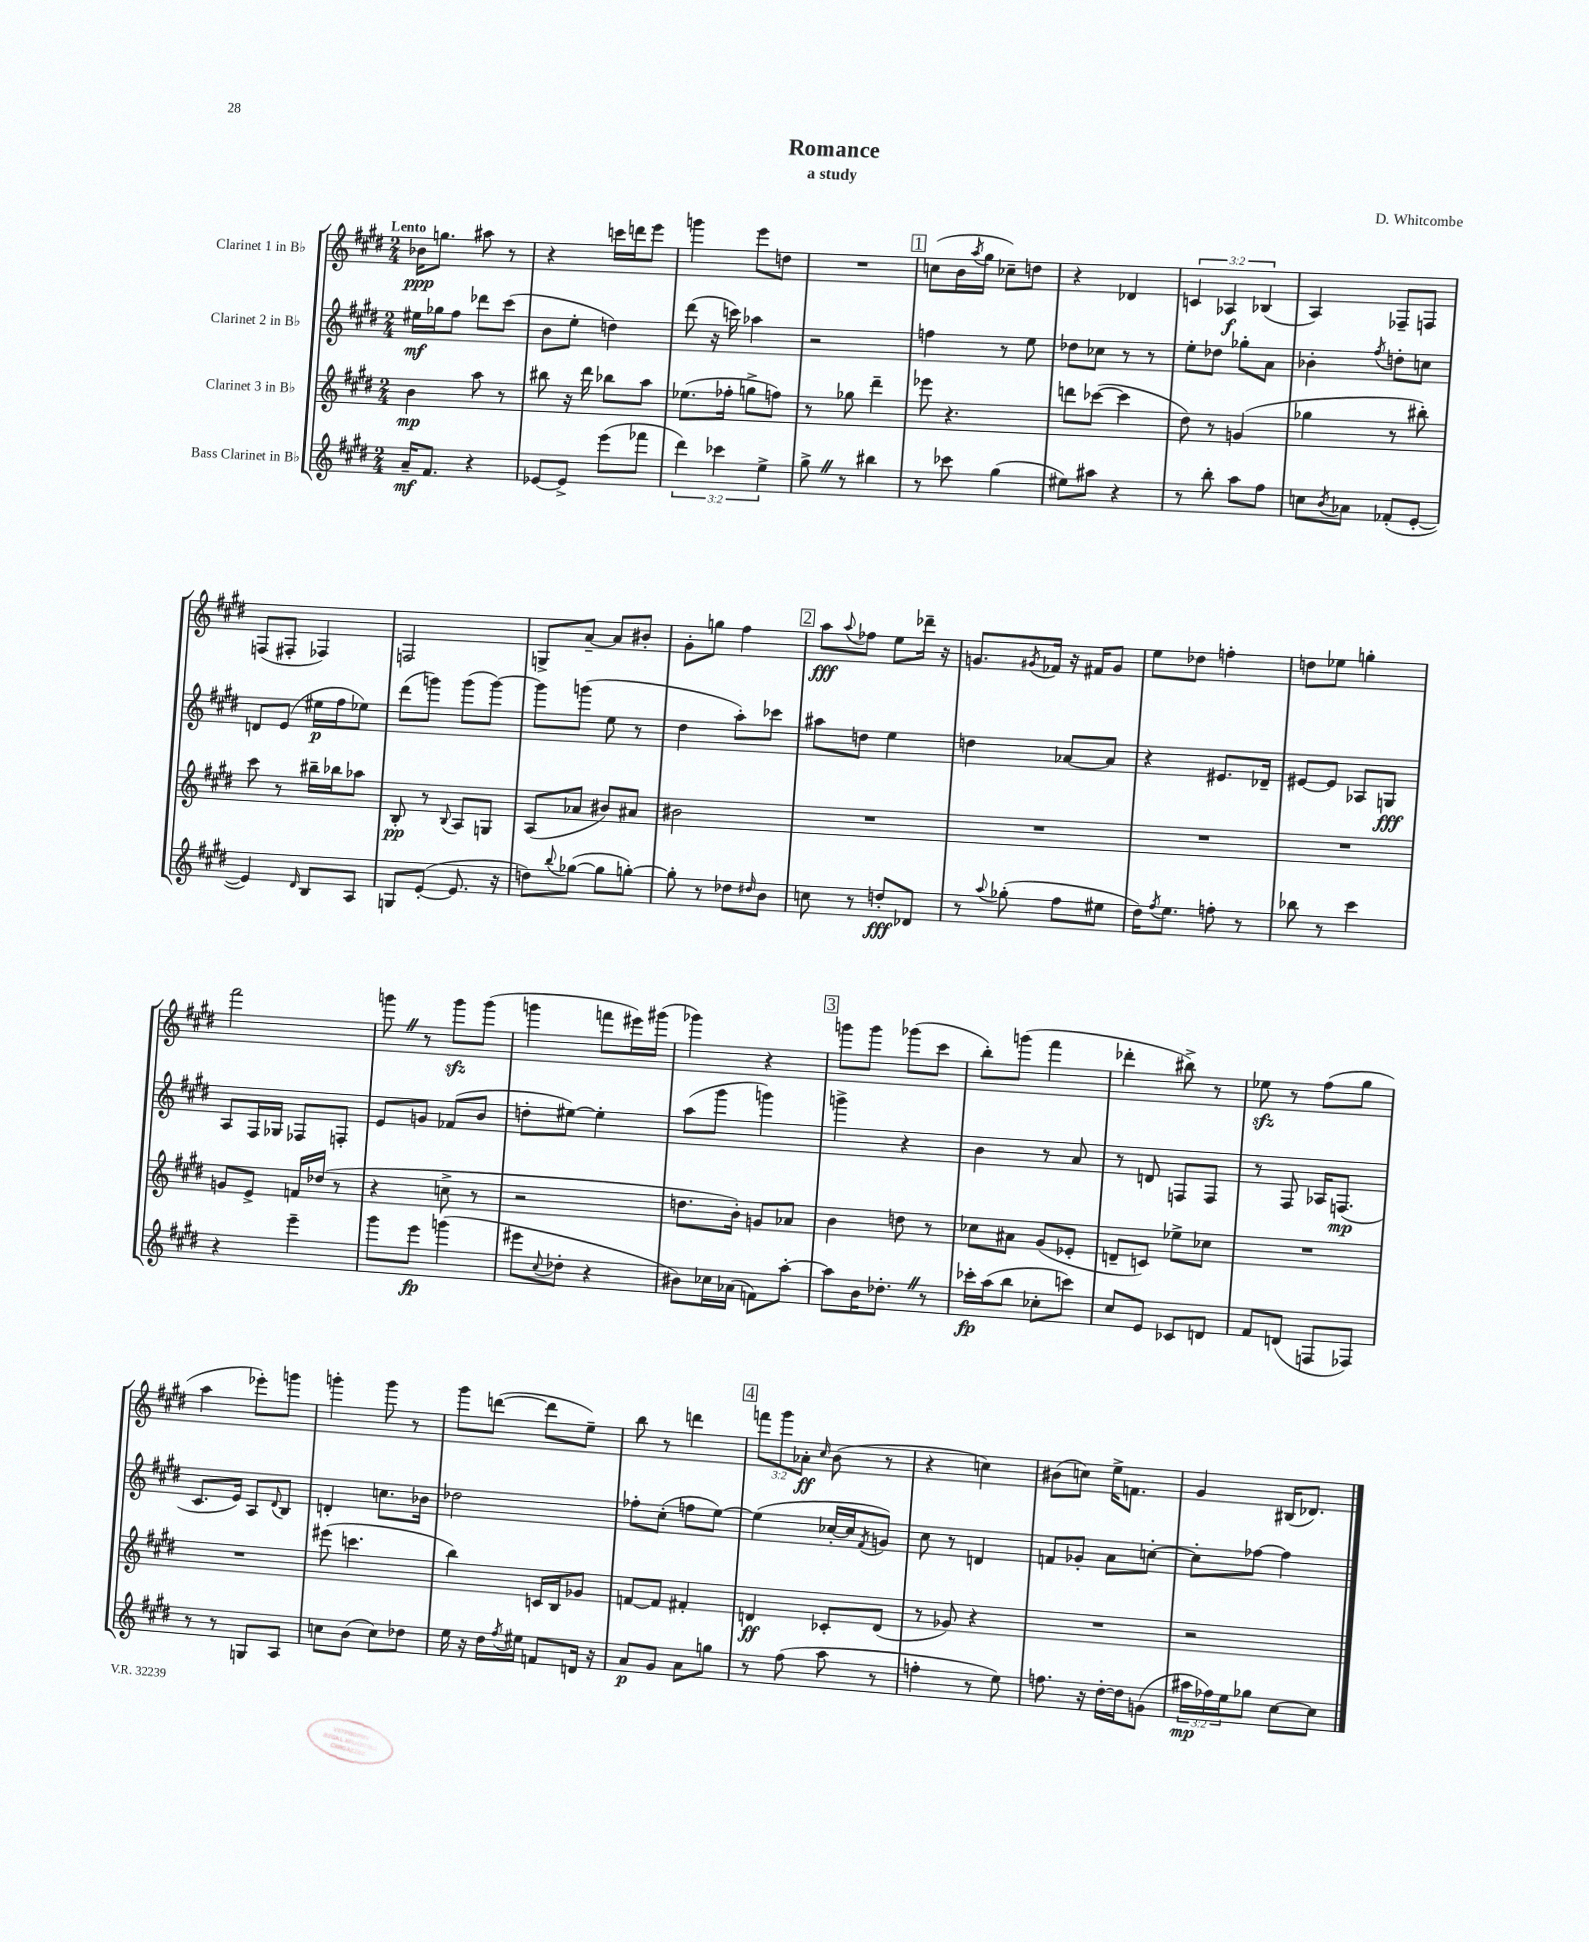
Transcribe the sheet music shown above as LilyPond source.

\header { title = "Romance" composer = "D. Whitcombe" subtitle = "a study" }
<<
\new StaffGroup <<
\new Staff = "s0" \with { instrumentName = "Clarinet 1 in Bb" } {
    \clef treble \key e \major \numericTimeSignature \time 2/4 \override Staff.TupletNumber.text = #tuplet-number::calc-fraction-text \tempo "Lento"
    bes'16\ppp g''8. ais''8 r8 |
    r4 c'''16 d'''16 e'''8 |
    g'''4 e'''8 d''8 |
    R2 |
    \mark \markup { \box "1" } c''8( b'16 \acciaccatura { a''8 } gis''16 ces''8--) d''8 |
    r4 des'4 |
    \tuplet 3/2 { c'4 aes4\f bes4( } |
    a4) fes8-- f8 |
    f8( fis8-. fes4) |
    f2 |
    g8-> a'8~-- a'8 bis'8-. |
    gis'8-. g''8 fis''4 |
    \mark \markup { \box "2" } a''8\fff \appoggiatura { a''8 } fes''8 e''8 des'''16-- r16 |
    g'8. \acciaccatura { gis'8 } fes'16 r16 fis'16 gis'8 |
    e''8 des''8 f''4-. |
    d''8 ees''8 g''4-. |
    fis'''2 |
    g'''8 \once \override BreathingSign.text = \markup { \musicglyph "scripts.caesura.straight" } \breathe r8 g'''8\sfz g'''8( |
    g'''4 f'''8 eis'''16) gis'''16( |
    ges'''4) r4 |
    \mark \markup { \box "3" } g'''8 g'''8 ges'''8( cis'''8 |
    b''8-.) g'''8( fis'''4 |
    des'''4-. bis''8->) r8 |
    ees''8\sfz r8 fis''8( gis''8 |
    a''4 ees'''8-.) g'''8 |
    g'''4-. g'''8 r8 |
    gis'''8 d'''8~( d'''8 e''8--) |
    b''8 r8 d'''4 |
    \mark \markup { \box "4" } \tuplet 3/2 { f'''8 gis'''8 aes'8-.\ff } \grace { cis''16 } b'8( r8 |
    r4 c''4) |
    bis'8( c''8) e''16-> f'8. |
    gis'4 bis16( des'8.) \bar "|." |
}
\new Staff = "s1" \with { instrumentName = "Clarinet 2 in Bb" } {
    \clef treble \key e \major \numericTimeSignature \time 2/4
    eis''16\mf ges''16 fis''8 des'''8 cis'''8( |
    b'8 e''8-. d''4) |
    dis'''8( r16 c'''16) aes''4 |
    r2 |
    \mark \markup { \box "1" } f''4 r8 e''8 |
    des''8 ces''8 r8 r8 |
    e''8-. des''8 ges''8-. a'8 |
    bes'4-. \acciaccatura { fis''8 } d''8-. c''8 |
    d'8 e'8( eis''16\p fis''16 ees''8) |
    dis'''8( g'''8) g'''8( g'''8~) |
    g'''8 g'''8( e''8 r8 |
    dis''4 a''8-.) ces'''8 |
    \mark \markup { \box "2" } ais''8 d''8 e''4 |
    d''4 aes'8~ aes'8 |
    r4 eis'8. des'16-- |
    eis'8~ eis'8 aes8 g8\fff |
    a8 fis16 ges16 fes8 f8-. |
    e'8 g'8 fes'8( b'8 |
    d''8-. eis''8~) eis''4-. |
    a''8( gis'''8 g'''4) |
    \mark \markup { \box "3" } g'''4-> r4 |
    b'4 r8 a'8 |
    r8 d'8 f8 f8 |
    r8 fis8 aes16 f8.\mp( |
    cis'8. e'16) a8 \appoggiatura { dis'8 } b8 |
    d'4-. c''8. bes'16 |
    des''2 |
    fes''8-. cis''8-.( f''8 e''8~) |
    \mark \markup { \box "4" } e''4( ces''16~-. ces''16 \acciaccatura { fis'8 } g'8) |
    cis''8 r8 d'4 |
    f'8 ges'8-. a'8 c''8~-. |
    c''8-. fes''8~ fes''4 \bar "|." |
}
\new Staff = "s2" \with { instrumentName = "Clarinet 3 in Bb" } {
    \clef treble \key e \major \numericTimeSignature \time 2/4
    b'4\mp a''8 r8 |
    bis''8 r16 dis'''16 bes''8 a''8 |
    ees''8.( fes''16-. g''8-> f''8) |
    r8 ges''8 dis'''4-- |
    \mark \markup { \box "1" } ees'''8 r4. |
    d'''8 ces'''8~( ces'''4 |
    dis''8) r8 g'4( |
    ges''4 r8 bis''8-.) |
    cis'''8 r8 bis''16-- bes''16 aes''8 |
    b8-.\pp r8 \appoggiatura { b8 } a8 g8 |
    a8( aes'8 bis'8) ais'8 |
    bis'2 |
    \mark \markup { \box "2" } R2 |
    R2 |
    R2 |
    R2 |
    g'8 e'8-> f'16 des''16( r8 |
    r4 c''8-> r8 |
    r2 |
    d''8. b'16-.) g'8 aes'8 |
    \mark \markup { \box "3" } b'4 d''8 r8 |
    ces''8 ais'8 gis'8( ees'8-. |
    d'8-- c'8) ees''8-> ces''8 |
    R2 |
    R2 |
    eis'''8( c'''4. |
    b''4) c'16 b16 ges'8 |
    f'8~ f'8 fis'4-. |
    \mark \markup { \box "4" } d'4\ff ces'8-. d'8( |
    r8 ges'8) r4 |
    R2 |
    r2 \bar "|." |
}
\new Staff = "s3" \with { instrumentName = "Bass Clarinet in Bb" } {
    \clef treble \key e \major \numericTimeSignature \time 2/4 \override Staff.TupletNumber.text = #tuplet-number::calc-fraction-text
    a'16--\mf fis'8. r4 |
    ees'8~ ees'8-> e'''8( fes'''8 |
    \tuplet 3/2 { dis'''4) ces'''4 e''4-> } |
    gis''8-> \once \override BreathingSign.text = \markup { \musicglyph "scripts.caesura.straight" } \breathe r8 bis''4 |
    \mark \markup { \box "1" } r8 ces'''8 gis''4( |
    eis''8) ais''8 r4 |
    r8 b''8-. a''8 fis''8 |
    c''8 \acciaccatura { b'8 } aes'8 fes'8-.( e'8~-. |
    e'4) \grace { dis'16 } b8 a8 |
    g8 e'8~-.( e'8. r16 |
    d''8) \appoggiatura { b''8 } ges''8~( ges''8 g''8~-.) |
    g''8-. r8 des''8 \grace { dis''16 } b'8 |
    \mark \markup { \box "2" } c''8 r8 d''8-.\fff des'8 |
    r8 \appoggiatura { a''8 } ges''8-.( fis''8 eis''8 |
    dis''16) \acciaccatura { fis''8 } e''8. f''8-. r8 |
    bes''8 r8 cis'''4 |
    r4 e'''4-- |
    gis'''8 e'''8\fp g'''4( |
    eis'''8 \appoggiatura { cis''8 } des''8-. r4 |
    bis'8) ces''16 aes'16( f'8) a''8~-. |
    \mark \markup { \box "3" } a''8 b'16 des''8.-. \once \override BreathingSign.text = \markup { \musicglyph "scripts.caesura.straight" } \breathe r8 |
    ces'''16-.\fp a''16( b''8 ces''8-. c'''8) |
    cis''8 e'8 ces'8 d'8 |
    fis'8 d'8( f8 fes8) |
    r8 r8 g8 a8 |
    c''8 b'8( c''8) des''8 |
    e''16 r16 dis''16 \acciaccatura { fis''8 } eis''16 f'8 d'16 r16 |
    a'8\p gis'8 a'8 g''8 |
    \mark \markup { \box "4" } r8 fis''8( a''8 r8 |
    f''4-. r8 e''8) |
    f''8. r16 dis''16~-. dis''16 g'8( |
    \tuplet 3/2 { ais''16\mp fes''16) e''16 } ges''8 cis''8~ cis''8 \bar "|." |
}
>>
>>
\layout { \context { \Score \remove "Bar_number_engraver" } }
